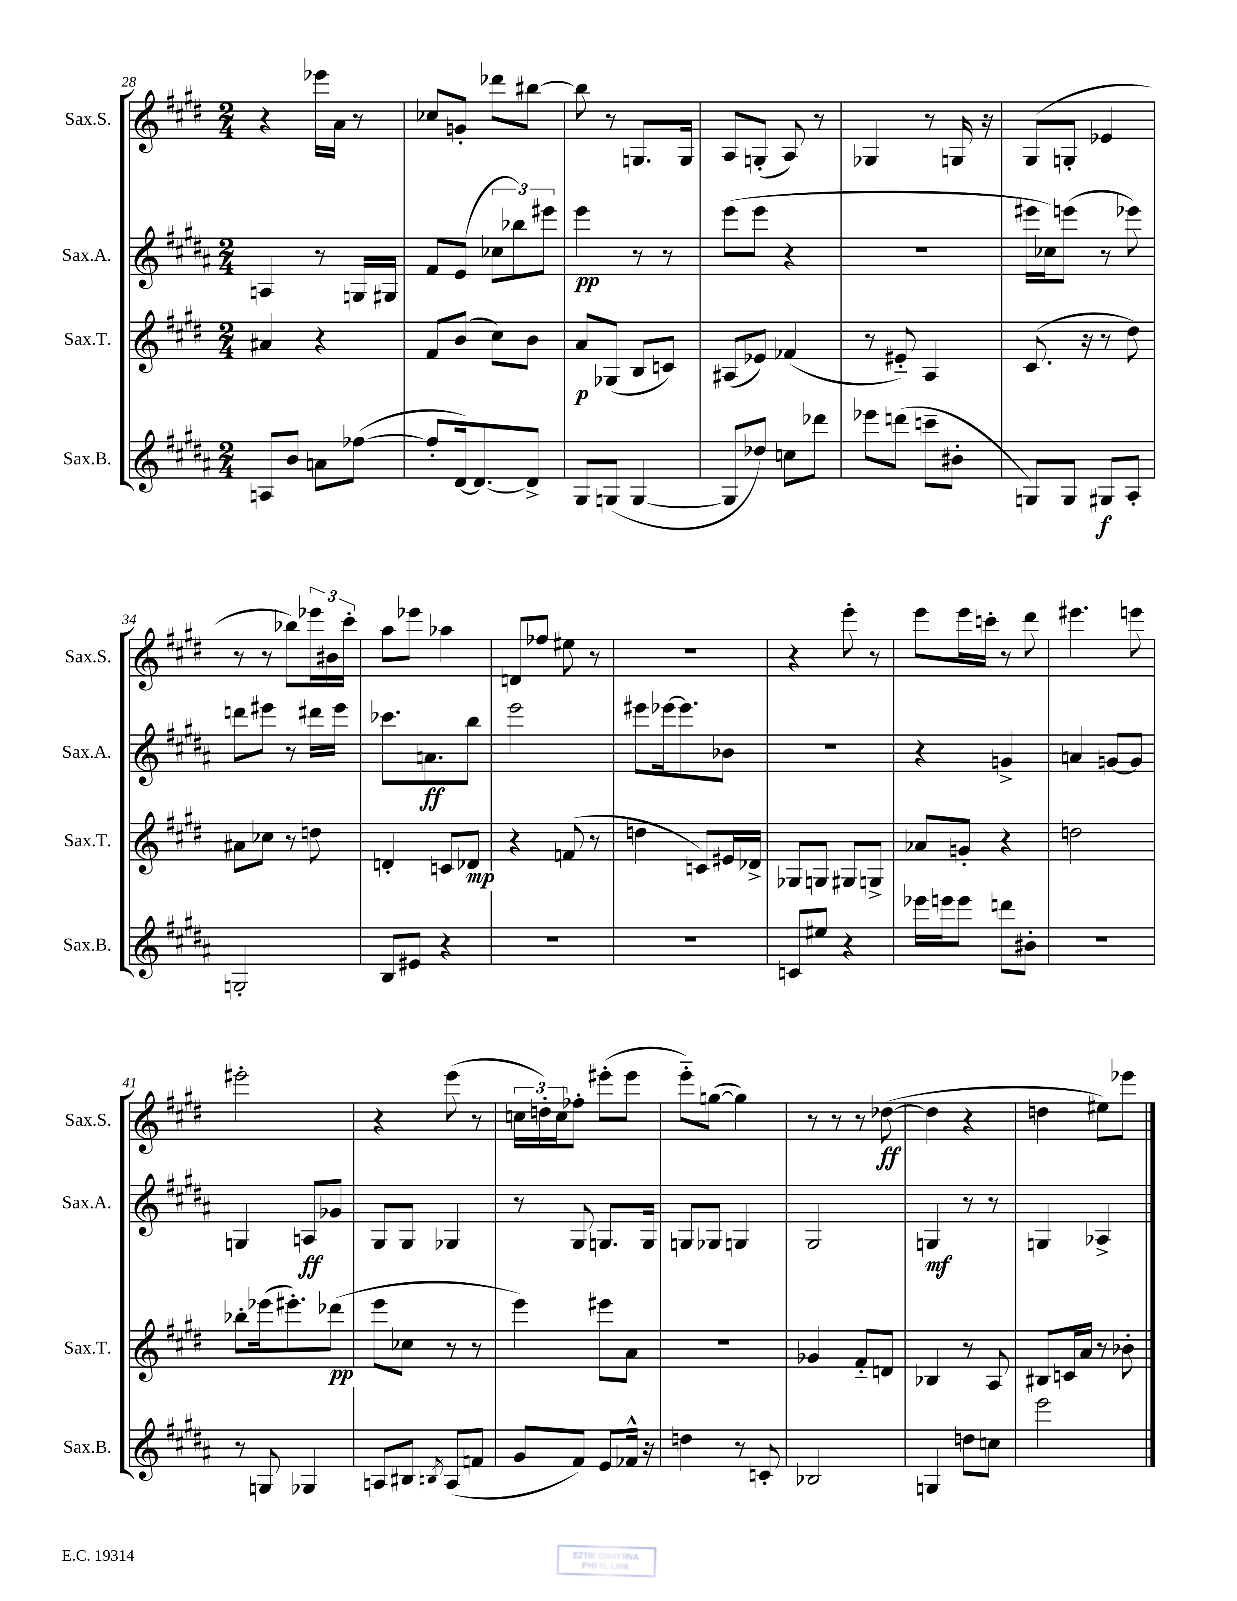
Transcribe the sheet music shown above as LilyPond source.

<<
\new StaffGroup <<
\new Staff = "s0" \with { instrumentName = "Sax.S." shortInstrumentName = "Sax.S." } {
    \clef treble \key e \major \numericTimeSignature \time 2/4
    r4 ees'''16 a'16 r8 |
    ces''8 g'8-. des'''8 bis''8~ |
    bis''8 r8 g8. g16 |
    a8 g8-.( a8) r8 |
    ges4 r8 g16 r16 |
    gis8( g8-. ees'4 |
    r8 r8 bes''8) \tuplet 3/2 { ees'''16 bis'16 cis'''16-. } |
    a''8 ees'''8 aes''4 |
    d'8 fes''8 eis''8 r8 |
    r2 |
    r4 e'''8-. r8 |
    e'''8 e'''16 c'''16-. r8 dis'''8 |
    eis'''4. e'''8 |
    eis'''2-. |
    r4 e'''8( r8 |
    \tuplet 3/2 { c''16 d''16-.) c''16 } fes''8-. eis'''8-.( eis'''8 |
    e'''8-_) g''8~( g''4) |
    r8 r8 r8 des''8~\ff( |
    des''4 r4 |
    d''4 eis''8) ees'''8 \bar "|." |
}
\new Staff = "s1" \with { instrumentName = "Sax.A." shortInstrumentName = "Sax.A." } {
    \clef treble \key b \major \numericTimeSignature \time 2/4
    a4 r8 g16 gis16 |
    fis'8 e'8( \tuplet 3/2 { ces''8 bes''8) eis'''8 } |
    e'''4\pp r8 r8 |
    e'''8( e'''8 r4 |
    r2 |
    eis'''16 ces''16) e'''8( r8 ees'''8) |
    d'''8 eis'''8 r8 dis'''16 eis'''16 |
    ces'''8. a'8.\ff b''8 |
    e'''2 |
    eis'''8 ees'''16~ ees'''8. bes'8 |
    r2 |
    r4 g'4-> |
    a'4 g'8~ g'8 |
    g4 a8\ff ges'8 |
    gis8 gis8 ges4 |
    r8 gis8 g8. g16 |
    g8 ges8 g4 |
    gis2 |
    g4\mf r8 r8 |
    g4 aes4-> \bar "|." |
}
\new Staff = "s2" \with { instrumentName = "Sax.T." shortInstrumentName = "Sax.T." } {
    \clef treble \key e \major \numericTimeSignature \time 2/4
    ais'4 r4 |
    fis'8 b'8( cis''8) b'8 |
    a'8\p ges8( b8 c'8) |
    ais8( ees'8) fes'4( |
    r8 eis'8-_) a4 |
    cis'8.( r16 r8 dis''8) |
    ais'8 ces''8 r8 d''8 |
    d'4-. c'8 des'8\mp |
    r4 f'8( r8 |
    d''4 c'8) eis'16 des'16-> |
    ges8 g8 gis8 g8-> |
    aes'8 g'8-. r4 |
    d''2 |
    bes''8-. ees'''16( eis'''8.-.) des'''8\pp( |
    e'''8 ces''8 r8 r8 |
    e'''4) eis'''8 a'8 |
    r2 |
    ges'4 fis'8-_ d'8 |
    bes4 r8 a8 |
    bis8 c'16 a'16 r8 bes'8-. \bar "|." |
}
\new Staff = "s3" \with { instrumentName = "Sax.B." shortInstrumentName = "Sax.B." } {
    \clef treble \key b \major \numericTimeSignature \time 2/4
    a8 b'8 a'8 fes''8~( |
    fes''8-. dis'16~) dis'8.~ dis'8-> |
    gis8 g8( g4~ |
    g8 des''8) c''8 des'''8 |
    ees'''8 d'''8( c'''8-- bis'8-. |
    g8) g8 gis8\f ais8-. |
    g2-. |
    b8 eis'8 r4 |
    R2 |
    R2 |
    c'8 eis''8 r4 |
    ees'''16 e'''16 e'''8 d'''8 bis'8-. |
    R2 |
    r8 g8 ges4 |
    a8 bis8 \acciaccatura { b8 } a8( f'8 |
    gis'8 fis'8) e'8 fes'16-^ r16 |
    d''4 r8 c'8-. |
    bes2 |
    g4 d''8 c''8 |
    e'''2 \bar "|." |
}
>>
>>
\layout { \context { \Score currentBarNumber = #28 } }
